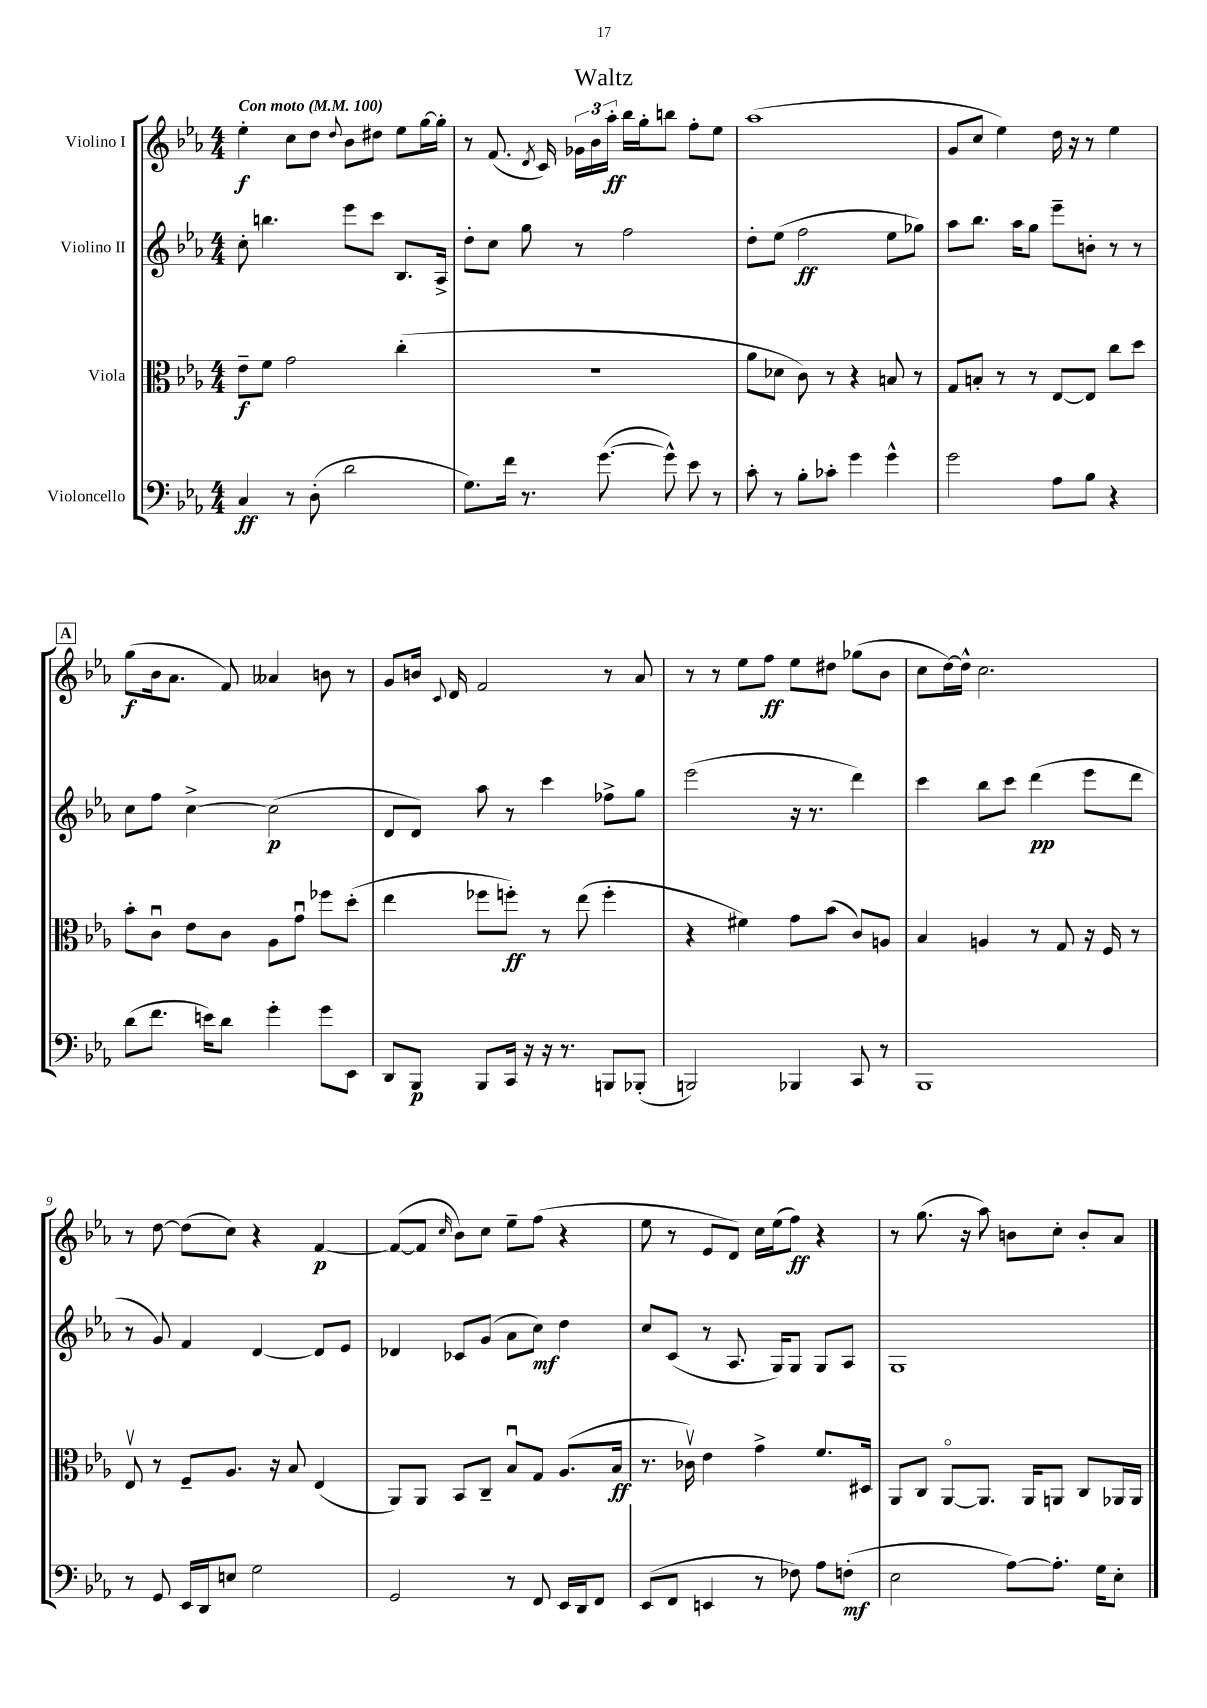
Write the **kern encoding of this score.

**kern	**kern	**kern	**kern
*staff4	*staff3	*staff2	*staff1
*clefF4	*clefC3	*clefG2	*clefG2
*k[b-e-a-]	*k[b-e-a-]	*k[b-e-a-]	*k[b-e-a-]
*M4/4	*M4/4	*M4/4	*M4/4
*MM100	*MM100	*MM100	*MM100
4C/	8e-~\L	8cc'\	4ee-'\
.	8f\J	4.bb\	.
8r	2g\	.	8cc\L
(8D'\	.	.	8dd\J
.	.	.	8qqdd/
2d\	.	8eee-\L	8b-\L
.	.	8ccc\J	8dd#\J
.	(4cc'\	8.B-/L	8ee-\L
.	.	.	[16gg\L
.	.	16A-^/Jk	16gg'\]JJ
=	=	=	=
8.G\L)	1r	8dd'\L	8r
.	.	8cc\J	(8.f/
16f\Jk	.	.	.
8.r	.	8gg\	.
.	.	.	8qd/
.	.	.	16c/)
.	.	8r	24g-\LL
.	.	.	24b-\
([8.g\	.	.	.
.	.	.	24aa-'\JJ
.	.	2ff\	16bb-\LL
.	.	.	16gg'\J
8g^^\])	.	.	8bb\J
8e-\	.	.	8ff'\L
8r	.	.	8ee-\J
=	=	=	=
8c'\	8a-\L	8dd'\L	(1aa-
8r	8d-\J	(8ee-\J	.
8B-'\L	8c\)	2ff\	.
8c-'\J	8r	.	.
4g\	4r	.	.
4g^^\	8B/	8ee-\L	.
.	8r	8gg-\J)	.
=	=	=	=
2g\	8G/L	8aa-\L	8g/L
.	8B'/J	8.bb-\J	8cc/J
.	8r	.	4ee-\)
.	.	16aa-\LK	.
.	8r	8gg\J	.
8A-\L	[8E-/L	8eee-~\L	16dd\
.	.	.	16r
8B-\J	8E-/]J	8b'\J	8r
4r	8cc\L	8r	4ee-\
.	8dd\J	8r	.
=	=	=	=
(8d\L	8b-'\L	8cc\L	(8gg\L
8.f\J	8cu\J	8ff\J	16b-\k
.	.	.	8.a-\J
.	8e-\L	[4cc^\	.
16e\LK)	.	.	.
8d\J	8c\J	.	8f/)
4g'\	8A-\L	(2cc\]	4a--/
.	8gu\J	.	.
8g\L	8ff-\L	.	8b\
8EE-\J	(8dd'\J	.	8r
=	=	=	=
8DD/L	4ee-\	8d/L	8g/L
8BBB-/J	.	8d/J)	16b/Jk
.	.	.	8qqc/
.	.	.	16d/
8BBB-/L	8ff-\L	8aa-\	2f/
16CC/Jk	8ff'\J)	8r	.
16r	.	.	.
16r	8r	4ccc\	.
8.r	.	.	.
.	(8ee-\	.	.
8BBB/L	4ff'\	8ff-^\L	8r
(8BBB-'/J	.	8gg\J	8a-/
=	=	=	=
2BBB/)	4r	(2eee-\	8r
.	.	.	8r
.	4f#\)	.	8ee-\L
.	.	.	8ff\J
4BBB-/	8g\L	16r	8ee-\L
.	.	8.r	.
.	(8b-\J	.	8dd#\J
8CC/	8c/L)	4ddd\)	(8gg-\L
8r	8A/J	.	8b-\J
=	=	=	=
1BBB-	4B-/	4ccc\	8cc\L
.	.	.	[16dd\L)
.	.	.	16dd^^\]JJ
.	4A/	8bb-\L	2.cc\
.	.	8ccc\J	.
.	8r	(4ddd\	.
.	8G/	.	.
.	16r	8eee-\L	.
.	16F/	.	.
.	8r	8ddd\J	.
=	=	=	=
8r	8E-v/	8r	8r
8GG/	8r	8g/)	[8dd\
16EE-/LL	8F~/L	4f/	(8dd\]L
16DD/J	.	.	.
8E/J	8.A-/J	.	8cc\J)
2G\	.	[4d/	4r
.	16r	.	.
.	8B-/	.	.
.	(4E-/	8d/]L	[4f/
.	.	8e-/J	.
=	=	=	=
2GG/	8AA-/L)	4d-/	(8f/_L
.	8AA-/J	.	8f/]J
.	.	.	16qqcc/
.	8BB-/L	8c-/L	8b-\L)
.	8C~/J	(8g/J	8cc\J
8r	8B-u/L	8a-\L	8ee-~\L
8FF/	8G/J	8cc\J)	(8ff\J
16EE-/LL	(8.A-/L	4dd\	4r
16DD/J	.	.	.
8FF/J	.	.	.
.	16B-/Jk	.	.
=	=	=	=
(8EE-/L	8.r	8cc/L	8ee-\
8FF/J	.	(8c/J	8r
.	16c-v\)	.	.
4EE/	4e-\	8r	8e-/L
.	.	8.A-/	8d/J)
8r	4g^\	.	16cc\LL
.	.	16G/LK)	(16ee-\J
8F-\)	.	8G/J	8ff\J)
8A-\L	8.f/L	8G/L	4r
(8F'\J	.	8A-/J	.
.	16D#/Jk	.	.
=	=	=	=
2E-\	8AA-/L	1G	8r
.	8C/J	.	(8.gg\
.	[8AA-o/L	.	.
.	.	.	16r
.	8.AA-/]J	.	8aa-\)
[8A-\L)	.	.	8b\L
.	16AA-/LK	.	.
8.A-'\]J	8AA/J	.	8cc'\J
.	8C/L	.	8b'/L
16G\LK	.	.	.
8E-'\J	16AA-/L	.	8a-/J
.	16AA-/JJ	.	.
==	==	==	==
*-	*-	*-	*-
